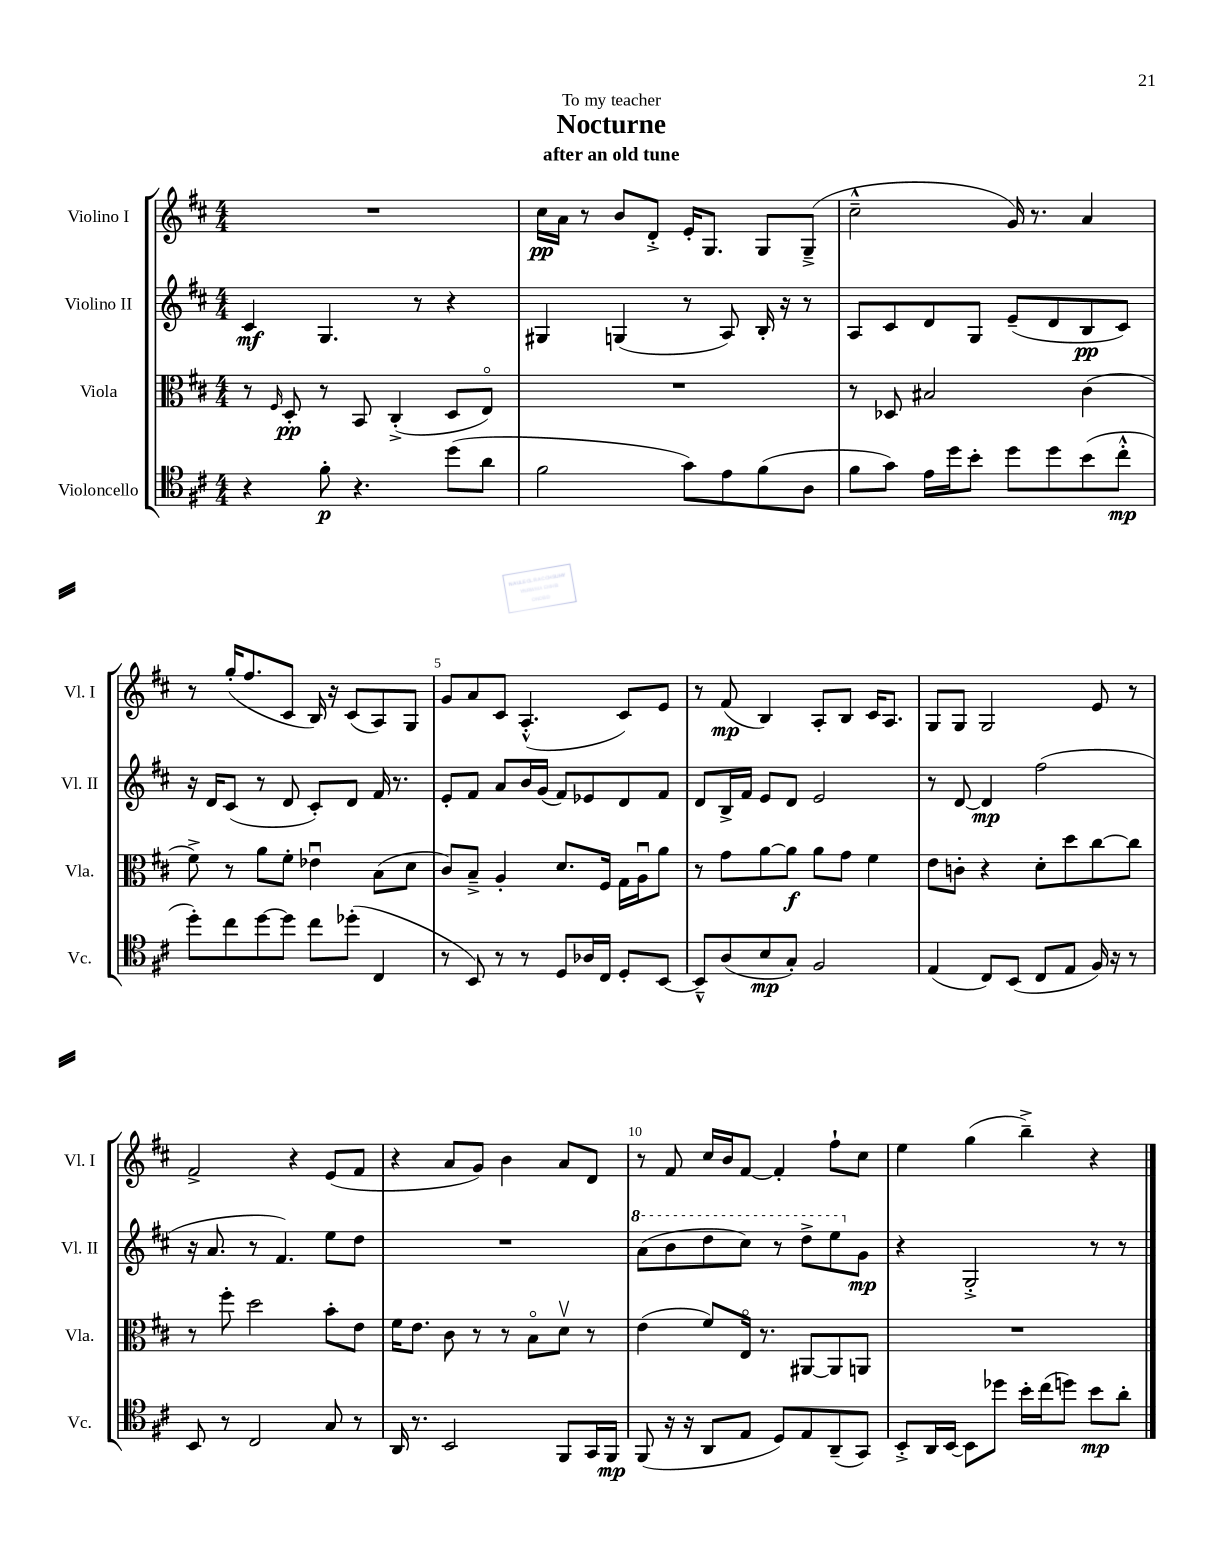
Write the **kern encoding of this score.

**kern	**kern	**kern	**kern
*staff4	*staff3	*staff2	*staff1
*clefC4	*clefC3	*clefG2	*clefG2
*k[f#c#]	*k[f#c#]	*k[f#c#]	*k[f#c#]
*M4/4	*M4/4	*M4/4	*M4/4
4r	8r	4c#	1r
.	16qqF#	.	.
.	8D'	.	.
8f#'	8r	4.G	.
4.r	8BB	.	.
.	(4C#'^	.	.
.	.	8r	.
(8dd	8D	4r	.
8a	8Eo)	.	.
=	=	=	=
2f#	1r	4G#	16cc#
.	.	.	16a
.	.	.	8r
.	.	(4G	8b
.	.	.	8d'^
8g)	.	8r	16e'
.	.	.	8.G
8e	.	8A)	.
(8f#	.	16B'	8G
.	.	16r	.
8A	.	8r	(8G~^
=	=	=	=
8f#	8r	8A	2cc#~^^
8g)	8D-	8c#	.
16e	2B#	8d	.
16dd	.	.	.
8b'	.	8G	.
8dd	.	(8e~	16g)
.	.	.	8.r
8dd	.	8d	.
(8b	(4c#	8B	4a
8cc#'^^	.	8c#)	.
=	=	=	=
8dd')	8f#^)	16r	8r
.	.	16d	.
8cc#	8r	(8c#	(16gg'
.	.	.	8.ff#
[8dd	8a	8r	.
8dd]	8f#'	8d	8c#
8cc#	4e-u	8c#')	16B)
.	.	.	16r
(8dd-'	.	8d	(8c#
4C#	(8B	16f#	8A)
.	.	8.r	.
.	8d	.	8G
=	=	=	=
8r	8c#)	8e'	8g
8BB)	8B~^	8f#	8a
8r	4A'	8a	8c#
8r	.	16b	(4.A'^^
.	.	(16g	.
8D	8.d	8f#)	.
16A-	.	8e-	.
16C#	16F#	.	.
8D'	16G	8d	8c#)
.	16Au	.	.
[8BB	8a	8f#	8e
=	=	=	=
8BB~^^]	8r	8d	8r
(8A	8g	16B^	(8f#
.	.	16f#	.
8B	[8a	8e	4B)
8G')	8a]	8d	.
2F#	8a	2e	8A'
.	8g	.	8B
.	4f#	.	16c#
.	.	.	8.A
=	=	=	=
(4E	8e	8r	8G
.	8c'	[8d	8G
8C#)	4r	4d]	2G
(8BB	.	.	.
8C#	8d'	(2ff#	.
8E	8dd	.	.
16F#)	[8cc#	.	8e
16r	.	.	.
8r	8cc#]	.	8r
=	=	=	=
8BB	8r	16r	2f#^
.	.	8.a	.
8r	8ff#'	.	.
2C#	2dd	8r	.
.	.	4.f#)	.
.	.	.	4r
8G	8b'	8ee	(8e
8r	8e	8dd	8f#
=	=	=	=
16AA	16f#	1r	4r
8.r	8.e	.	.
2BB	8c#	.	8a
.	8r	.	8g)
.	8r	.	4b
.	8Bo	.	.
8FF#	8dv	.	8a
16GG	8r	.	8d
16FF#	.	.	.
=	=	=	=
(8FF#	(4e	(8aa	8r
16r	.	8bb	8f#
16r	.	.	.
8AA	8f#)	8ddd	16cc#
.	.	.	16b
8E	16Eo	8ccc#)	[8f#
.	8.r	.	.
8D)	.	8r	4f#']
8E	[8AA#	8ddd^	.
(8AA~	8AA#]	8eee	8ff#`
8GG)	8AA	8g	8cc#
=	=	=	=
8BB'^	1r	4r	4ee
16AA	.	.	.
[16BB	.	.	.
8BB]	.	2G'^	(4gg
8dd-	.	.	.
16b'	.	.	4bb~^)
(16cc#	.	.	.
8dd)	.	.	.
8b	.	8r	4r
8a'	.	8r	.
==	==	==	==
*-	*-	*-	*-
